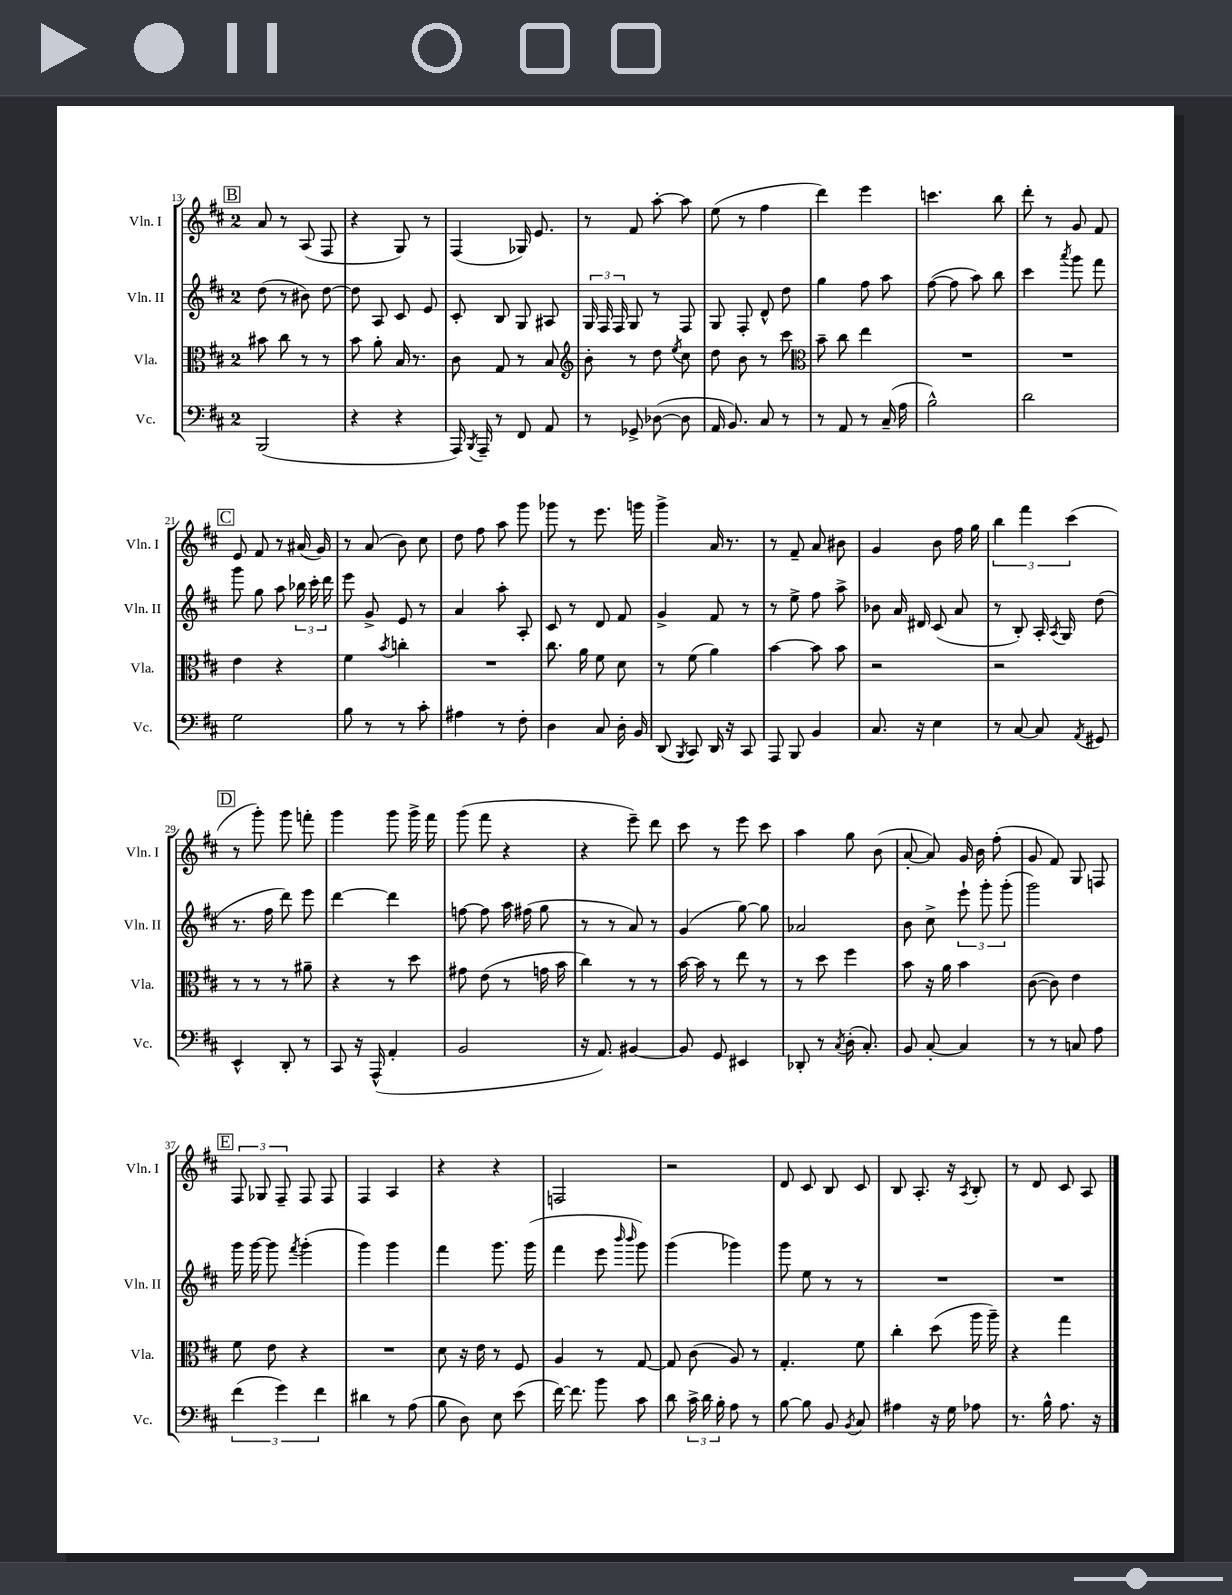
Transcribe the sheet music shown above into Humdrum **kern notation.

**kern	**kern	**kern	**kern
*part4	*part3	*part2	*part1
*staff4	*staff3	*staff2	*staff1
*I"Vc.	*I"Vla.	*I"Vln. II	*I"Vln. I
*I'Vc.	*I'Vla.	*I'Vln. II	*I'Vln. I
*clefF4	*clefC3	*clefG2	*clefG2
*k[f#c#]	*k[f#c#]	*k[f#c#]	*k[f#c#]
*M2/4	*M2/4	*M2/4	*M2/4
!!LO:REH:place=s1:t=B
=13	=13	=13	=13
(2BBB/	8b#X\	(8dd\	8a/
.	8cc#\	8r	8r
.	8r	8b#X\)	(8A/
.	8r	[8dd\	8F#/
=14	=14	=14	=14
4r	8b\	8dd\]	4r
.	8a'\	8A/	.
4r	16B/	8c#/	8G/)
.	8.r	.	.
.	.	8e/	8r
=15	=15	=15	=15
16AAA/)	8c#\	8c#'/	(4F#/
8qBBB/	.	.	.
16AAA~/	.	.	.
8r	8G/	8B/	.
8FF#/	8r	8G/	16G-X/)
.	.	.	8.e/
8AA/	8B/	8A#X/	.
=16	=16	=16	=16
*	*clefG2	*	*
8r	8b'\	24G/	8r
.	.	24F#/	.
.	.	24F#/	.
8GG-X^/	8r	8G/	8f#/
([8D-X\	8dd\	8r	[8aa'\
.	8qee/	.	.
8D-\]	8cc#\	8F#/	8aa\]
=17	=17	=17	=17
16AA/	8dd\	8G/	(8ee\
8.BB/)	.	.	.
.	8b\	8F#'/	8r
8C#/	8r	8d^^/	4ff#\
8r	8ccc#\	8dd\	.
=18	=18	=18	=18
*	*clefC3	*	*
8r	8b~\	4gg\	4ddd\)
8AA/	8cc#\	.	.
8r	4ee\	8ff#\	4eee\
(16C#~/	.	8aa\	.
16A\	.	.	.
=19	=19	=19	=19
2B^^\)	2r	([8ff#\	4.cccn\
.	.	8ff#\]	.
.	.	8aa\)	.
.	.	8bb\	8bb\
=20	=20	=20	=20
2d\	2r	4ccc#\	8ddd'\
.	.	.	8r
.	.	8qaaa/	.
.	.	8ggg\	8g/
.	.	8fff#\	8f#/
!!LO:LB:g=z
!!LO:REH:place=s1:t=C
=21	=21	=21	=21
2G\	4e\	8ggg\	8e/
.	.	8gg\	8f#/
.	4r	8aa\	8r
.	.	24bb-X\	(16a#X/
.	.	24ccc#'\	.
.	.	.	16g/)
.	.	24ddd\	.
=22	=22	=22	=22
8B\	4f#\	8eee\	8r
8r	.	8g^/	(8a/
.	8qb/	.	.
8r	4ccn'\	8e/	8b\)
8c#'\	.	8r	8cc#\
=23	=23	=23	=23
4A#X\	2r	4a/	8dd\
.	.	.	8ff#\
8r	.	8aa'\	8aa\
8F#'\	.	8A'/	8ggg\
=24	=24	=24	=24
4D\	8.cc#\	8c#/	8ggg-X\
.	.	8r	8r
.	16a\	.	.
8C#/	8f#\	8d/	8.eee\
16D'\	8d\	8f#/	.
16BB/	.	.	16gggn\
=25	=25	=25	=25
(8DD/	8r	4g^/	4ggg^\
8qBBB/	.	.	.
8CC#/)	(8f#\	.	.
16DD/	4a\)	8f#/	16a/
16r	.	.	8.r
8CC#/	.	8r	.
=26	=26	=26	=26
8AAA/	[4b\	8r	8r
8BBB/	.	8ee^\	8f#~/
4BB/	8b\]	8ff#\	8a/
.	8b\	8aa^\	8b#X\
=27	=27	=27	=27
8.C#/	2r	8b-X\	4g/
.	.	16a/	.
16r	.	16d#X/	.
4E\	.	(8c#/	8b\
.	.	8a/	16ff#\
.	.	.	16gg\
=28	=28	=28	=28
8r	2r	8r	6bb\
[8C#/	.	8B'/)	.
.	.	.	6fff#\
8C#/]	.	16A'/	.
.	.	8qA/	.
.	.	16G/	.
.	.	.	(6ccc#\
8qAA/	.	.	.
8GG#X/	.	(8dd\	.
!!LO:LB:g=z
!!LO:REH:place=s1:t=D
=29	=29	=29	=29
4EE^^/	8r	8.r	8r
.	8r	.	8ggg'\)
.	.	16ff#\	.
8DD'/	8r	8ddd\)	8ggg\
8r	8a#X~\	8eee\	8fffn'\
=30	=30	=30	=30
8CC#/	4r	[4ddd\	4ggg\
16r	.	.	.
(16AAA^^/	.	.	.
4AA'/	8r	4ddd\]	8ggg\
.	8dd\	.	16ggg^\
.	.	.	16fff#\
=31	=31	=31	=31
2BB/	8g#X\	[8ffn\	(8ggg\
.	(8e\	8ff\]	8fff#\
.	8r	16aa\	4r
.	.	(16ff#X\	.
.	16gn\	8gg\	.
.	16b\	.	.
=32	=32	=32	=32
16r	4cc#\)	8r	4r
8.AA/)	.	.	.
.	.	8r	.
[4BB#X/	8r	8a/)	8eee~\)
.	8r	8r	8ddd\
=33	=33	=33	=33
8BB#/]	[16b\	(4g/	8ccc#\
.	16b\]	.	.
8GG/	8r	.	8r
4EE#X/	8ee\	[8gg\)	8eee\
.	8r	8gg\]	8ccc#\
=34	=34	=34	=34
8DD-X'/	8r	2a-X/	4aa\
8r	8dd\	.	.
8qC#/	.	.	.
(16D'\	4ff#\	.	8gg\
8.C#'/)	.	.	.
.	.	.	(8b\
=35	=35	=35	=35
8BB/	8b\	8b\	[8a'/
[8C#'/	16r	8cc#^\	8a/])
.	16a\	.	.
4C#/]	4b\	12eee`\	16g/
.	.	.	16b\
.	.	12ggg'\	.
.	.	.	(8ff#'\
.	.	(12ggg'\	.
=36	=36	=36	=36
8r	([8c#\	2ggg\)	8g/
8r	8c#\])	.	8f#/)
8Cn/	4e\	.	8G/
8A\	.	.	8Fn/
!!LO:LB:g=z
!!LO:REH:place=s1:t=E
=37	=37	=37	=37
(6f#\	8f#\	16ggg\	12F#/
.	.	[16ggg\	.
.	.	.	12G-X/
.	8e\	8ggg\]	.
6g\)	.	.	12F#~/
.	.	8qfff#/	.
.	4r	(4ggg'\	8F#/
6f#\	.	.	.
.	.	.	8F#/
=38	=38	=38	=38
4d#X\	2r	4ggg\)	4F#/
8r	.	4ggg\	4A/
(8A\	.	.	.
=39	=39	=39	=39
8B\	8d\	4fff#\	4r
8D\)	16r	.	.
.	16e\	.	.
8E\	8r	8.ggg\	4r
(8e\	8F#/	.	.
.	.	(16ggg\	.
=40	=40	=40	=40
[16f#\)	4A/	4fff#\	2Fn/
8.f#\]	.	.	.
8b\	8r	8eee\	.
.	.	16qqbbb/	.
.	.	16qqbbb/	.
8c#\	[8G/	8ggg\)	.
=41	=41	=41	=41
8d\	8G/]	(4ggg\	2r
24c#^\	(8c#\	.	.
24d\	.	.	.
24B'\	.	.	.
8A\	8A/)	4ggg-X\)	.
8r	8r	.	.
=42	=42	=42	=42
[8B\	4.G'/	8ggg\	8d/
8B\]	.	8ee\	8c#/
8BB/	.	8r	8B/
8qBB/	.	.	.
8C#/	8f#\	8r	8c#/
=43	=43	=43	=43
4A#X\	4cc#'\	2r	8B/
.	.	.	8.A'/
16r	(8dd\	.	.
16G\	.	.	16r
.	.	.	8qA/
8A-X\	16aa\	.	8B'/
.	16aa~\)	.	.
=44	=44	=44	=44
8.r	4r	2r	8r
.	.	.	8d/
16B^^\	.	.	.
8.A\	4gg\	.	8c#/
.	.	.	8A/
16r	.	.	.
==	==	==	==
*-	*-	*-	*-
